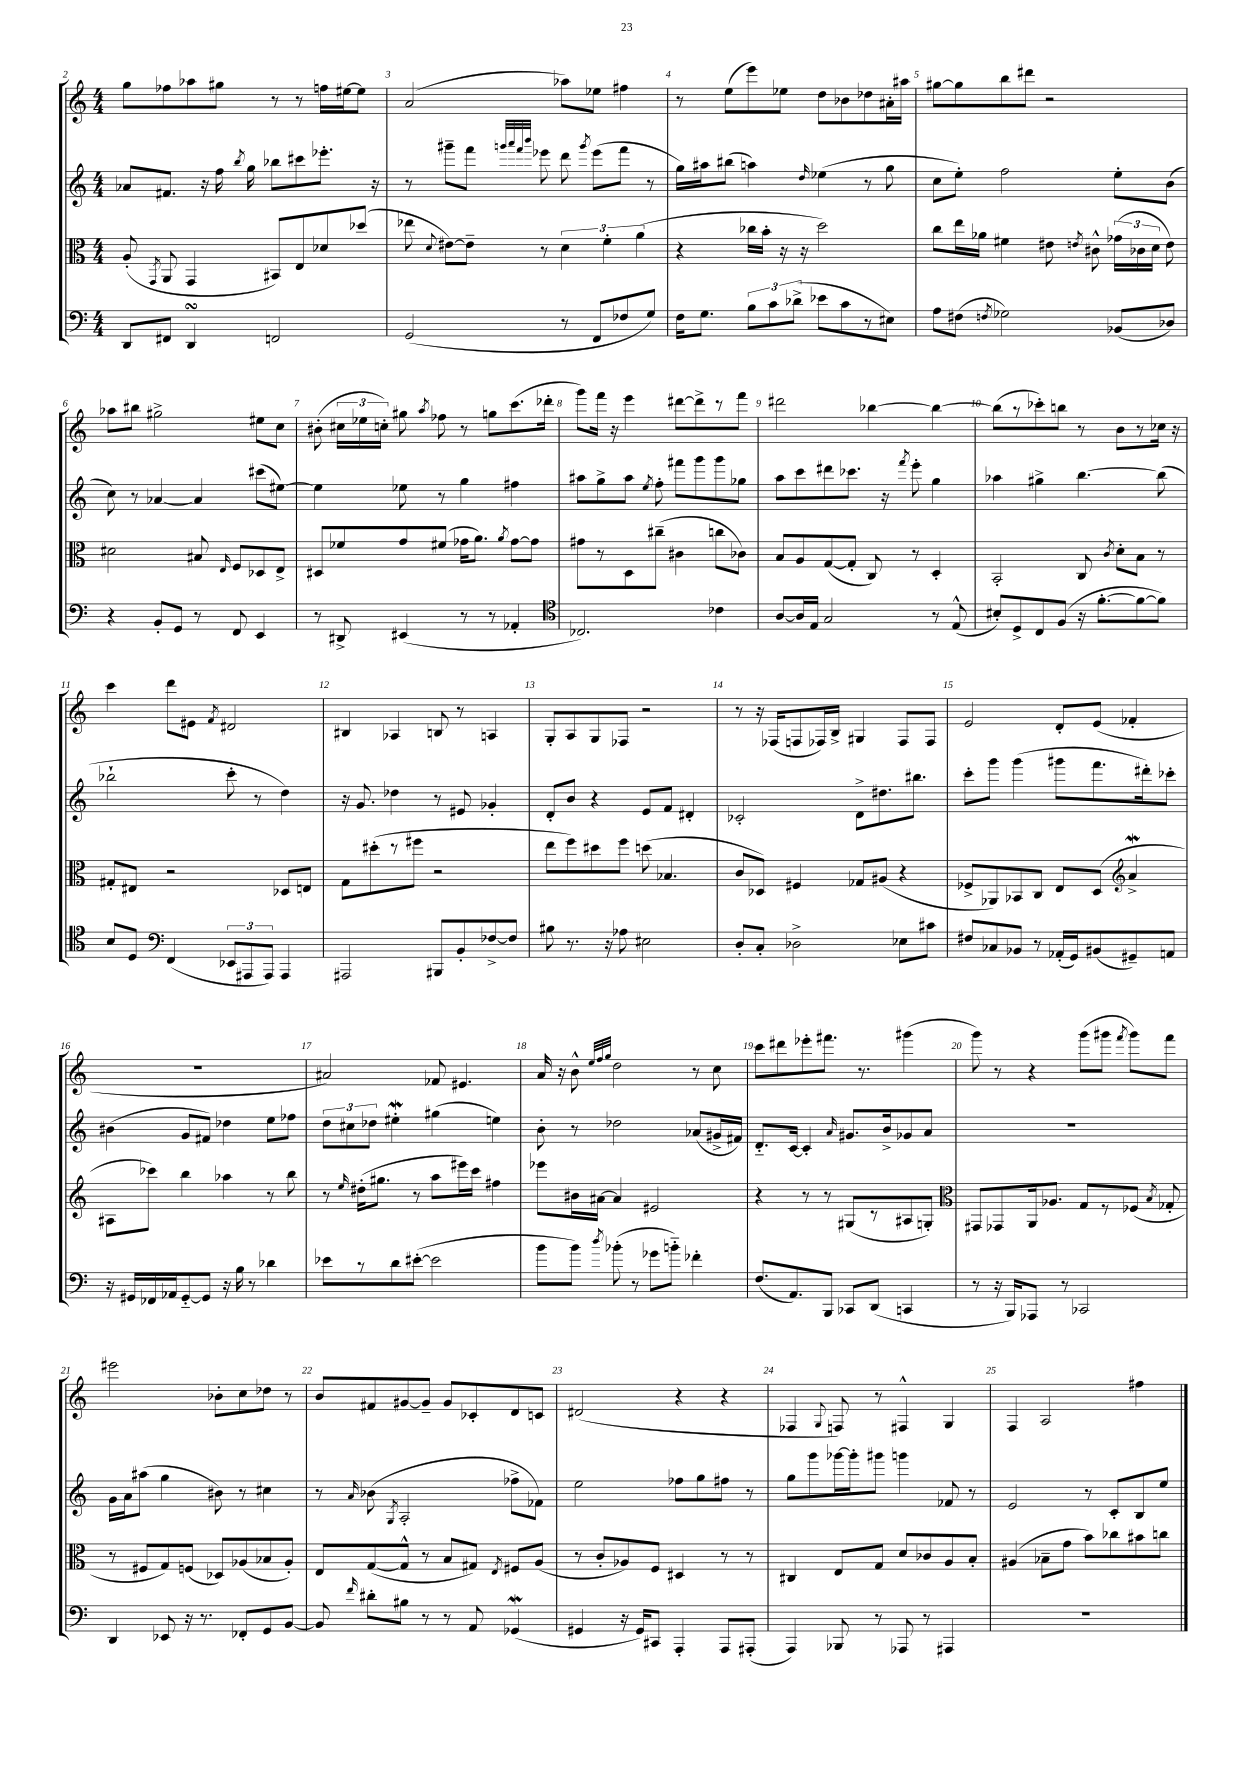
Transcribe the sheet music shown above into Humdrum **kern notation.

**kern	**kern	**kern	**kern
*staff4	*staff3	*staff2	*staff1
*clefF4	*clefC3	*clefG2	*clefG2
*k[]	*k[]	*k[]	*k[]
*M4/4	*M4/4	*M4/4	*M4/4
8DD/L	(8A'/	8a-/L	8gg\L
.	8qGG/	.	.
8FF#/J	8AA/	8.f#/J	8ff-\
4DD/	4GG/	.	8aa-\
.	.	16r	.
.	.	16ff\	8gg#\J
.	.	8qbb/	.
.	.	16gg\	.
2FF/	8BB#/L)	8bb-\L	8r
.	8E/	8ccc#\	8r
.	8d-/	8.eee-'\J	16ff\LL
.	.	.	[16ee#\J
.	(8dd-/J	.	8ee#\]J
.	.	16r	.
=	=	=	=
(2GG/	8ee-\	8r	(2a/
.	8qqd/	.	.
.	[8e#\L)	8ggg#~\L	.
.	8e#~\]J	8fff\J	.
.	.	32qqggg/LLL	.
.	.	32qqaaa/	.
.	.	32qqfff/	.
.	.	32qqbbb/JJJ	.
.	8r	8eee-\	.
8r	6d\	8ddd\	8aa-\L)
.	.	8qggg/	.
8FF/L	.	(8eee-\L	8ee-\J
.	6f'\	.	.
8F-/	.	8fff\J	4ff#\
.	(6a\	.	.
8G/J)	.	8r	.
=	=	=	=
16F\LK	4r	16gg\LL)	8r
8.G\J	.	16aa#\J	.
.	.	(8bb#\J	(8ee\L
12B\L	16cc-\LL	4aa\)	8eee\)
.	16b'\JJ	.	.
12c\	.	.	.
.	16r	.	8ee-\J
(12d-^\J	.	.	.
.	16r	.	.
.	.	16qqdd/	.
8e-\L	2dd\)	(4ee-\	8dd\L
8c\	.	.	8b-\
8r	.	8r	8dd-\
8E#\J)	.	8gg\	16a#'\L
.	.	.	16aa#\JJ
=	=	=	=
8A\L	8cc\L	8cc\L	[8gg#\L
(8F#\J	16ee\L	8ee'\J)	8gg#\]
.	16a-\JJ	.	.
8qF/	.	.	.
2G-\)	4f#\	2ff\	8bb\
.	.	.	8ddd#\J
.	8e#\	.	2r
.	8qe/	.	.
.	8c#^^\	.	.
(8BB-/L	(24g-\LL	8ee'\L	.
.	24c-\	.	.
.	24d\JJ	.	.
8D-/J)	8e\)	(8b\J	.
=	=	=	=
4r	2d#\	8cc\)	8aa-\L
.	.	8r	8bb#\J
8BB'/L	.	[4a-/	2gg#^\
8GG/J	.	.	.
8r	8B#/	4a-/]	.
.	16qqE/	.	.
8FF/	8F/L	.	.
4EE/	8D-/	(8ccc#\L	8ee#\L
.	8E^/J	[8ee#\J)	8cc\J
=	=	=	=
8r	8D#/L	4ee#\]	(8b#'\
8DD#^/	8f-/	.	24cc#\LL
.	.	.	24ee-\
.	.	.	24cc'\JJ)
(4EE#/	8g/	8ee-\	8gg#\
.	.	.	8qaa/
.	(8f#/J	8r	8ff-\
8r	16g-\LK	4gg\	8r
.	8.a\J)	.	.
8r	.	.	8gg\L
.	8qa/	.	.
4AA-'/	[8g-\L	4ff#\	(8.ccc\
.	8g-\]J	.	.
.	.	.	16ddd-'\Jk
=	=	=	=
*clefC4	*	*	*
2.C-/)	8g#\L	8aa#\L	8ggg\L)
.	8r	8gg^\	16fff\Jk
.	.	.	16r
.	8D\	8aa#\J	4eee\
.	.	8qee/	.
.	(8cc#~\J	8ff'\	.
.	4c#\	8fff#\L	[8ddd#\L
.	.	8ggg\	8ddd#^\]
4c-\	8cc\L	8ggg\	8r
.	8c-\J)	8gg-\J	8fff\J
=	=	=	=
[8A/L	8B/L	8aa\L	2ddd#\
16A/]L	8A/	8ccc\	.
16E/JJ	.	.	.
2G/	([8G/	8ddd#\	.
.	8G'/]J	8.ccc-\J	.
.	8C/)	.	[4bb-\
.	.	16r	.
.	.	8qfff/	.
.	8r	8eee'\	.
8r	4D'/	4gg\	4bb-\_
(8E^^/	.	.	.
=	=	=	=
8B#'/L)	2BB'/	4aa-\	(8bb-\]L
8D^/	.	.	8r
8C/	.	4gg#^\	8ccc-'\)
(8F/J	.	.	8bb\J
16r	8C/	[4.bb\	8r
[8.f'\L	.	.	.
.	8qc/	.	.
.	8d'\L	.	8b\L
8f\_	8B\J	.	8r
8f\]J)	8r	(8bb\]	16cc-\Jk
.	.	.	16r
=	=	=	=
8B/L	8G#'/L	2bb-`\	4ccc\
8D/J	8E#/J	.	.
*clefF4	*	*	*
(4FF/	2r	.	8ddd\L
.	.	.	8e#\J
.	.	.	8qf/
12EE-/L	.	8ccc'\	2d#/
12AAA#/	.	.	.
.	.	8r	.
12AAA#/J)	.	.	.
4AAA#/	8D-/L	4dd\)	.
.	8E/J	.	.
=	=	=	=
2AAA#/	8G\L	16r	4B#/
.	.	8.g/	.
.	(8dd#'\	.	.
.	8r	4dd-\	4A-/
.	8ff#\J	.	.
8BBB#/L	2r	8r	8B/
8BB'/	.	8e#/	8r
[8F-^/	.	4g-'/	4A/
8F-/]J	.	.	.
=	=	=	=
8B#\	8ee\L	8d'/L	8G'/L
8.r	8ff\)	8b/J	8A/
.	8dd#\	4r	8G/
16r	.	.	.
8A-\	8ff\J	.	8F-/J
2E#\	(8dd\	8e/L	2r
.	4.B-/	8f/J	.
.	.	4d#'/	.
=	=	=	=
8D'/L	8c/L	2c-'/	8r
8C'/J	8D-/J)	.	16r
.	.	.	(16F-/LK
2D-^\	4F#/	.	8F/
.	.	.	16F-/L)
.	.	.	16B^/JJ
.	8G-/L	8d^\L	4G#/
.	(8A#/J	8.dd#\	.
8E-\L	4r	.	8F-/L
.	.	8.bb#\J	.
8c#\J	.	.	8F-/J
=	=	=	=
8F#/L	8F-^/L	8ccc'\L	2e/
8C-/	8AA-/)	8ggg\J	.
8BB-/J	8BB-/	(4ggg\	.
8r	8C/J	.	.
(16AA-'/LL	8E/L	8ggg#\L	8d'/L
16GG/J)	.	.	.
(8BB#/	(8D/J	8.fff\	(8e/J
*	*clefG2	*	*
8GG#~/)	4a^/	.	4f-'/
.	.	16ddd#'\k)	.
8AA/J	.	8ccc-'\J	.
=	=	=	=
16r	8A#\L	(4b#\	1r
16GG#/LL	.	.	.
16FF-/	8ccc-\J)	.	.
16AA-/J	.	.	.
[8GG#'~/	4bb\	8g/L	.
8GG#/]J	.	8f#/J)	.
16r	4aa-\	4dd-\	.
16B\	.	.	.
8r	.	.	.
4d-\	8r	8ee\L	.
.	8bb\	8ff-\J	.
=	=	=	=
8e-\L	8r	12dd\L	2a#/)
.	.	12cc#\	.
.	16qqee/	.	.
8r	(16dd#'\LK	.	.
.	.	12dd-\J	.
.	8.gg#\J	.	.
8d\	.	4ee#'\	.
([8e#'\J	8r	.	.
2e#\]	8aa\L	(4gg#\	8f-/
.	16eee#\L)	.	4.e#/
.	16ccc\JJ	.	.
.	4ff#\	4ee\)	.
=	=	=	=
8b\L	8eee-\L	8b'\	16a/
.	.	.	16r
8b\J)	16b#\L	8r	8b^^\
.	[16a#\JJ	.	.
.	.	.	32qqee/LLL
.	.	.	32qqff/
8qdd/	.	.	32qqgg/JJJ
(8b-'\	4a#/]	2dd-\	2dd\
8r	.	.	.
8g-\L	2e#/	.	.
8b'~\J)	.	.	.
4f-'\	.	(8a-/L	8r
.	.	16g#^/L	8cc\
.	.	16f#/JJ)	.
=	=	=	=
(8.F/L	4r	8.d'~/L	8ccc\L
.	.	.	8ddd#\
8.AA/)	.	[16c/Jk	.
.	8r	4c'/]	8eee-'\
8BBB/J	8r	.	8.fff#\J
.	.	16qqa/	.
8CC-/L	(8G#/L	8.g#/L	.
.	.	.	8.r
(8DD/J	8r	.	.
.	.	16b^/k	.
4CC/	8A#/	8g-/	(4ggg#\
.	8G'/J)	8a/J	.
=	=	=	=
*	*clefC3	*	*
8r	8GG#/L	1r	8ggg\)
16r	8GG-/	.	8r
16BBB/LK)	.	.	.
8AAA-/J	16AA/k	.	4r
.	8.A-/J	.	.
8r	.	.	.
2CC-/	8G/L	.	(8ggg\L
.	8r	.	8ggg#\J
.	.	.	8qfff/
.	(8F-/J	.	8ggg#\L)
.	8qB/	.	.
.	8G-'/	.	8fff\J
=	=	=	=
4DD/	8r	16g\LL	2eee#\
.	.	16a\J	.
.	8F#/L	(8aa#\J	.
8EE-/	8G/)	4gg\	.
16r	(8F/J	.	.
8.r	.	.	.
.	8D-/L)	8b#\)	8b-'\L
8FF-'/L	(8A-/	8r	8cc\
8GG/	8B-/	4cc#\	8dd-\J
[8BB/J	8A-'/J)	.	8r
=	=	=	=
8BB/]	8E/L	8r	8b/L
16qqf/	.	16qqa/	.
8d#'\L	([8G/	(8b-\	8f#/
.	.	8qG/	.
8B#\J	8G^^/]J	2A'/	[8g#/
8r	8r	.	8g#~/]J
8r	8B/L	.	8g#/L
8AA/	8G#/J)	.	8c-'/
.	8qE/	.	.
(4GG-/	8F#/L	8ff-^\L	8d/
.	(8A/J	8f-\J)	8c/J
=	=	=	=
4GG#/	8r	2ee\	(2d#/
.	8c'/L	.	.
16r	8A-/)	.	.
16GG#/LK)	.	.	.
8CC#/J	8F/J	.	.
4AAA'/	4D#/	8ff-\L	4r
.	.	8gg\	.
8AAA/L	8r	8ff#\J	4r
(8AAA#'/J	8r	8r	.
=	=	=	=
4AAA/)	4C#/	8gg\L	4F-/
.	.	8ggg\	.
.	.	.	8qqG/
8BBB-/	8E/L	[16ggg-\L	8F/)
.	.	16ggg-'\]J	.
8r	8G/J	8ggg#\J	8r
8AAA-/	8d/L	4ggg\	4F#^^/
8r	8c-/	.	.
4AAA#/	8A/	8f-/	4G/
.	8B'/J	8r	.
=	=	=	=
1r	(4A#/	2e/	4F/
.	8B-~\L	.	2A/
.	8g\J	.	.
.	8b\L)	8r	.
.	8cc-\	8c'/L	.
.	8b#\	8B/	4ff#\
.	8cc\J	8ee/J	.
==	==	==	==
*-	*-	*-	*-
